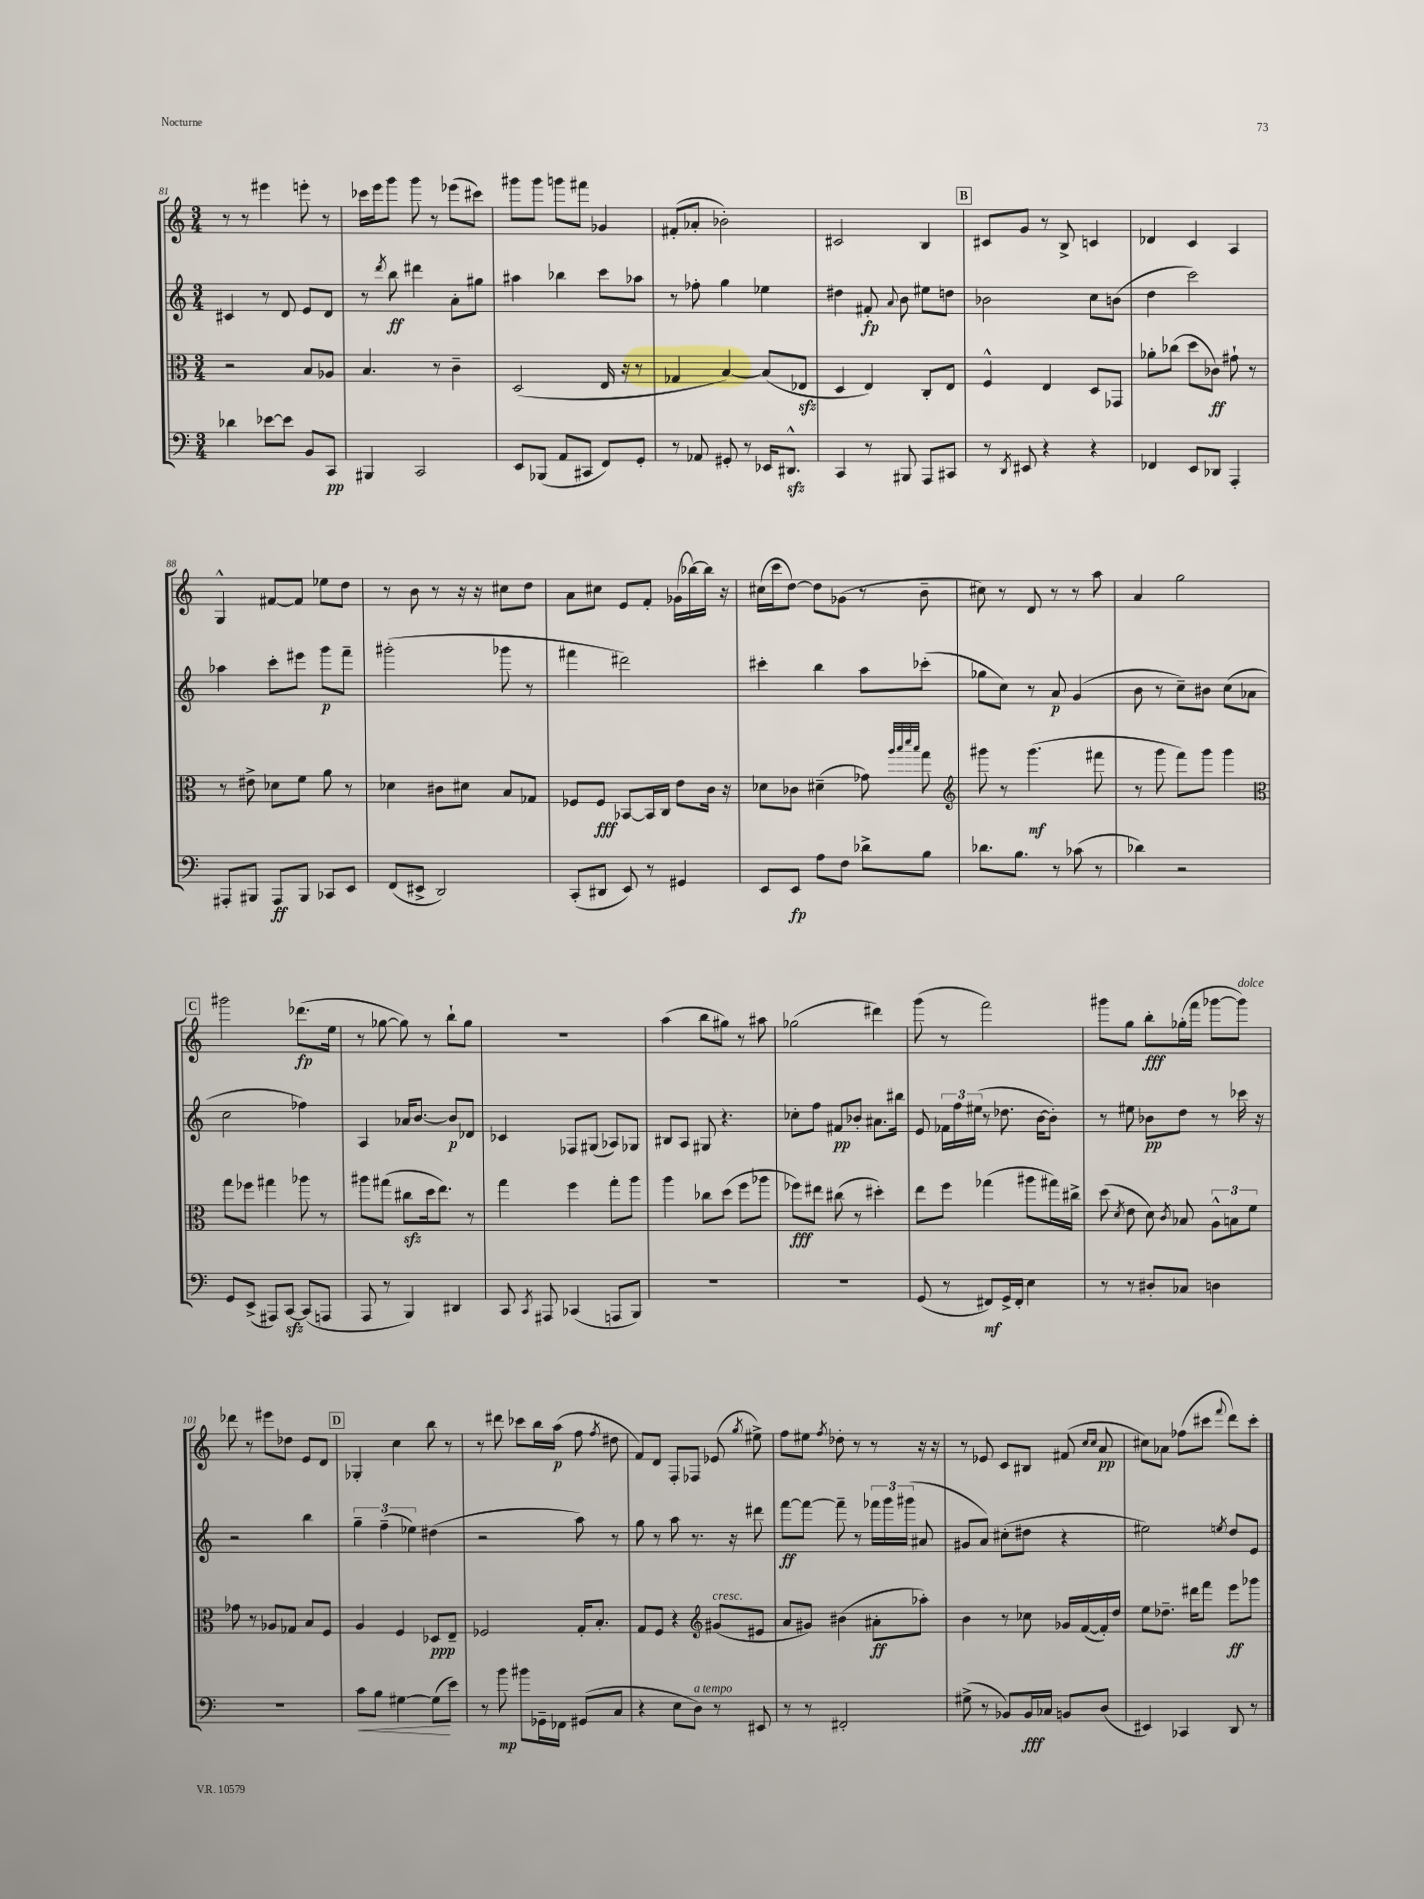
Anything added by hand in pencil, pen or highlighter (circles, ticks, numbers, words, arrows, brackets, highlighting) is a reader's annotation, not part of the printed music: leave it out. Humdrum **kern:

**kern	**dynam	**kern	**dynam	**kern	**dynam	**kern	**dynam
*part4	*part4	*part3	*part3	*part2	*part2	*part1	*part1
*staff4	*staff4	*staff3	*staff3	*staff2	*staff2	*staff1	*staff1
*clefF4	*	*clefC3	*	*clefG2	*	*clefG2	*
*k[]	*	*k[]	*	*k[]	*	*k[]	*
*M3/4	*	*M3/4	*	*M3/4	*	*M3/4	*
=81	=81	=81	=81	=81	=81	=81	=81
4d-X\	.	2r	.	4c#X/	.	8r	.
.	.	.	.	.	.	8r	.
[8e-X\L	.	.	.	8r	.	4eee#X\	.
8e-\J]	.	.	.	8d/	.	.	.
8BB/L	.	8B/L	.	8e/L	.	8eeen'\	.
8CC/J	pp	8A-X/J	.	8d/J	.	8r	.
=82	=82	=82	=82	=82	=82	=82	=82
4BBB#X/	.	4.B/	.	8r	.	16ccc-X\LL	.
.	.	.	.	.	.	16eee\J	.
.	.	.	.	8qddd/	.	.	.
.	.	.	.	8bb\	ff	8ggg\J	.
2CC/	.	.	.	4ddd#X\	.	8ggg\	.
.	.	8r	.	.	.	8r	.
.	.	4c~\	.	8a'\L	.	(8eee-X\L	.
.	.	.	.	8gg#X\J	.	8ccc#X\J)	.
=83	=83	=83	=83	=83	=83	=83	=83
8EE/L	.	(2D/	.	4aa#X\	.	8ggg#X\L	.
(8BBB-X/J	.	.	.	.	.	8ggg#\J	.
8AA/L	.	.	.	4bb-X\	.	8gggn\L	.
8CC#X/J	.	.	.	.	.	8fff#X\J	.
8FF/L)	.	16E/	.	8ccc\L	.	4g-X/	.
.	.	16r	.	.	.	.	.
8GG'/J	.	8r	.	8aa-X\J	.	.	.
=84	=84	=84	=84	=84	=84	=84	=84
8r	.	4G-X/	.	8r	.	(8f#X'/L	.
8AA-X/	.	.	.	8ff-X'\	.	8a-X'/J	.
8GG#X'/	.	[4B/)	.	4gg\	.	2b-X'\)	.
8r	.	.	.	.	.	.	.
16EE-X/KL	.	(8B/L]	.	4ee-X\	.	.	.
8.DD#Xzz^^/J	.	.	.	.	.	.	.
.	.	8E-Xzz/J	.	.	.	.	.
=85	=85	=85	=85	=85	=85	=85	=85
4CC/	.	4D/	.	4dd#X\	.	2c#X/	.
8r	.	4E/)	.	8f#X'/	fp	.	.
.	.	.	.	8qqa/	.	.	.
8BBB#X/	.	.	.	8b\	.	.	.
8AAA/L	.	8C'/L	.	8ee#X\L	.	4B/	.
8CC#X/J	.	8E/J	.	8ddn\J	.	.	.
!!LO:REH:place=s1:t=B
=86	=86	=86	=86	=86	=86	=86	=86
8r	.	4F^^/	.	2b-X\	.	8c#X/L	.
8qDD/	.	.	.	.	.	.	.
8EE#X/	.	.	.	.	.	8g/J	.
4r	.	4E/	.	.	.	8r	.
.	.	.	.	.	.	8B^/	.
4r	.	8D/L	.	8cc\L	.	4cn/	.
.	.	8GG-X/J	.	(8bn\J	.	.	.
=87	=87	=87	=87	=87	=87	=87	=87
4FF-X/	.	8a-X'\L	.	4dd\	.	4d-X/	.
.	.	(8cc-X\J	.	.	.	.	.
8EE/L	.	8dd\L	.	2ccc\)	.	4c/	.
8DD-X/J	.	8c-X\J)	ff	.	.	.	.
4AAA'/	.	8g#X`\	.	.	.	4A/	.
.	.	8r	.	.	.	.	.
!!LO:LB:g=z
=88	=88	=88	=88	=88	=88	=88	=88
8AAA#X'/L	.	8r	.	4aa-X\	.	4G^^/	.
8BBB#X/J	.	8e#X^\	.	.	.	.	.
8AAA#/L	ff	8d-X\L	.	8ccc'\L	.	[8f#X/L	.
8BBB#/J	.	8f\J	.	8eee#X\J	.	8f#/J]	.
8CC-X/L	.	8a\	.	8ggg\L	p	8ee-X\L	.
8EE/J	.	8r	.	8fff~\J	.	8dd\J	.
=89	=89	=89	=89	=89	=89	=89	=89
(8FF/L	.	4d-X\	.	(2ggg#X'\	.	8r	.
8EE#X^/J	.	.	.	.	.	8b\	.
2DD/)	.	8c#X\L	.	.	.	8r	.
.	.	8d#X\J	.	.	.	16r	.
.	.	.	.	.	.	16r	.
.	.	8B/L	.	8ggg-X\	.	8cc#X\L	.
.	.	8G-X/J	.	8r	.	8dd\J	.
=90	=90	=90	=90	=90	=90	=90	=90
(8CC'/L	.	8F-X/L	.	4fff#X\	.	8a\L	.
8DD#X/J	.	8F-/J	fff	.	.	8cc#X\J	.
8EE/)	.	[8BB-X/L	.	2ddd#X\)	.	8e/L	.
8r	.	16BB-/L]	.	.	.	8f'/J	.
.	.	16C/JJ	.	.	.	.	.
4GG#X/	.	8e\L	.	.	.	(16g-X\LL	.
.	.	.	.	.	.	[16bb-X\)	.
.	.	16c\Jk	.	.	.	16bb-\JJ]	.
.	.	16r	.	.	.	16r	.
=91	=91	=91	=91	=91	=91	=91	=91
8EE/L	.	8d-X\L	.	4ccc#X'\	.	(16cc#X\LL	.
.	.	.	.	.	.	16ccc\J	.
8EE/J	fp	8c-X\J	.	.	.	[8dd\J)	.
8A\L	.	(4d#X~\	.	4bb\	.	8dd\L]	.
8F\J	.	.	.	.	.	(8g-X\J	.
8d-X^\L	.	8g-X\)	.	8aa\L	.	8r	.
.	.	32qqaa/LLL	.	.	.	.	.
.	.	32qqbb/	.	.	.	.	.
.	.	32qqddd/	.	.	.	.	.
.	.	32qqbb/JJJ	.	.	.	.	.
8B\J	.	8gg\	.	(8ccc-X'\J	.	8b~\	.
=92	=92	=92	=92	=92	=92	=92	=92
*	*	*clefG2	*	*	*	*	*
8.d-X\L	.	8ggg#X\	.	8gg-X\L	.	8cc#X\)	.
.	.	8r	.	8cc\J)	.	8r	.
8.B\J	.	.	.	.	.	.	.
.	.	(4.ggg#\	mf	8r	.	8d/	.
8r	.	.	.	8a/	p	8r	.
(8c-X\	.	.	.	(4g/	.	8r	.
8r	.	8fff#X\	.	.	.	8aa\	.
=93	=93	=93	=93	=93	=93	=93	=93
4d-X\)	.	8r	.	8b\	.	4a/	.
.	.	8ggg\	.	8r	.	.	.
2r	.	8fff\L)	.	8cc~\L)	.	2gg\	.
.	.	8ggg\J	.	8b#X\J	.	.	.
.	.	4ggg\	.	(8cc\L	.	.	.
.	.	.	.	8a-X\J	.	.	.
!!LO:LB:g=z
!!LO:REH:place=s1:t=C
=94	=94	=94	=94	=94	=94	=94	=94
*	*	*clefC3	*	*	*	*	*
8GG/L	.	8gg\L	.	2cc\	.	2ggg#X\	.
(8EE^/J	.	8ff-X\J	.	.	.	.	.
8AAA#X/L)	.	4gg#X\	.	.	.	.	.
[8CCzz/J	.	.	.	.	.	.	.
(8CC/L]	.	8aa-X\	.	4ff-X\)	.	(8.ddd-X\L	fp
8AAAn/J	.	8r	.	.	.	.	.
.	.	.	.	.	.	16ee\Jk	.
=95	=95	=95	=95	=95	=95	=95	=95
8AAA/	.	8aa#X\L	.	4A/	.	8r	.
8r	.	(8gg#X\J	.	.	.	[8gg-X\	.
4BBB/)	.	8cc#Xzz\L	.	16a-X/KL	.	8gg-\])	.
.	.	.	.	[8.b/J	.	.	.
.	.	16dd\k	.	.	.	8r	.
.	.	8.ee\J)	.	.	.	.	.
4DD#X/	.	.	.	8b/L]	p	8bb`\L	.
.	.	8r	.	8d-X/J	.	8gg-\J	.
=96	=96	=96	=96	=96	=96	=96	=96
8CC/	.	4gg\	.	4c-X/	.	2.r	.
8qCC/	.	.	.	.	.	.	.
8AAA#X/	.	.	.	.	.	.	.
(4CC-X/	.	4ff\	.	8F-X/L	.	.	.
.	.	.	.	(8G#X/J	.	.	.
8AAAn/L	.	8gg'\L	.	8A-X/L)	.	.	.
8BBB/J)	.	8aa\J	.	8G-X/J	.	.	.
=97	=97	=97	=97	=97	=97	=97	=97
2.r	.	4aa\	.	8B#X/L	.	(4aa\	.
.	.	.	.	8A/J	.	.	.
.	.	8cc-X\L	.	8G#X/	.	8bb\L	.
.	.	(8dd\J	.	4.r	.	8gg#X\J)	.
.	.	8ff\L	.	.	.	8r	.
.	.	8aa-X\J	.	.	.	8aa#X\	.
=98	=98	=98	=98	=98	=98	=98	=98
2.r	.	8ff-X\L)	fff	8cc-X'\L	.	(2gg-X\	.
.	.	8ee#X\J	.	8ff\J	.	.	.
.	.	(8cc#X\	.	8f#X/L	pp	.	.
.	.	8r	.	8b-X'/J	.	.	.
.	.	4dd#X'\)	.	8.a#X\L	.	4ddd#X\)	.
.	.	.	.	16bb#X\Jk	.	.	.
=99	=99	=99	=99	=99	=99	=99	=99
(8GG/	.	8ee\L	.	8e/	.	(8ggg\	.
8r	.	8ff\J	.	24f-X\LL	.	8r	.
.	.	.	.	24ff\	.	.	.
.	.	.	.	(24ee#X\JJ	.	.	.
8FF#X/L)	mf	(4gg-X\	.	8r	.	2fff\)	.
16GG^/L	.	.	.	8.dd-X\	.	.	.
16FF#'/JJ	.	.	.	.	.	.	.
4E\	.	8aa#X\L	.	.	.	.	.
.	.	.	.	[16b\KL	.	.	.
.	.	16gg#X\L)	.	8b'\J])	.	.	.
.	.	16cc#X^\JJ	.	.	.	.	.
=100	=100	=100	=100	=100	=100	=100	=100
8r	.	(8dd\	.	8r	.	8ggg#X\L	.
.	.	8qd/	.	.	.	.	.
8r	.	8e\	.	8ee#X\	.	8gg\J	.
8D#X'/L	.	8d\)	.	8b-X\L	pp	8bb'\L	fff
.	.	8qc/	.	.	.	.	.
8C-X/J	.	8B-X/	.	8dd\J	.	(16gg-X'\L	.
.	.	.	.	.	.	16fff\JJ	.
4Dn\	.	12A^^\L	.	8r	.	[8ggg-X\L	.
.	.	12Bn\	.	.	.	.	.
!	!	!	!	!	!	!LO:TX:a:i:t=dolce	!
.	.	.	.	16ccc-X\	.	8ggg-\J])	.
.	.	12f\J	.	.	.	.	.
.	.	.	.	16r	.	.	.
!!LO:LB:g=z
=101	=101	=101	=101	=101	=101	=101	=101
2.r	.	8g-X\	.	2r	.	8ddd-X\	.
.	.	8r	.	.	.	8r	.
.	.	8A-X/L	.	.	.	8eee#X\L	.
.	.	8G-X/J	.	.	.	8dd-X\J	.
.	.	8B/L	.	4bb\	.	8e/L	.
.	.	8F/J	.	.	.	8d/J	.
!!LO:REH:place=s1:t=D
=102	=102	=102	=102	=102	=102	=102	=102
!	!LO:HP:b	!	!	!	!	!	!
8c\L	<	4A/	.	6gg~\	.	4G-X'/	.
8B\J	.	.	.	.	.	.	.
.	.	.	.	(6ff~\	.	.	.
[4G#X\	.	4F/	.	.	.	4cc\	.
.	.	.	.	6ee-X\)	.	.	.
(8G#\L]	.	8D-X/L	ppp	(4dd#X\	.	8bb\	.
8e\J)	[	8E~/J	.	.	.	8r	.
=103	=103	=103	=103	=103	=103	=103	=103
8r	.	2F-X/	.	2r	.	8r	.
8b\	mp	.	.	.	.	8ddd#X\	.
8b#X\L	.	.	.	.	.	8ccc-X\L	.
16GG-X~\L	.	.	.	.	.	16bb\L	.
16FF-X\JJ	.	.	.	.	.	(16aa\JJ	p
(8GG#X/L	.	16G'/KL	.	8aa\)	.	8ff\	.
.	.	8.B'/J	.	.	.	.	.
.	.	.	.	.	.	8qff/	.
8C/J	.	.	.	8r	.	8dd#X\	.
=104	=104	=104	=104	=104	=104	=104	=104
4r	.	8G/L	.	8gg\	.	8f/L)	.
.	.	8F/J	.	8r	.	8d/J	.
8E\L	.	4r	.	8aa\	.	8F'/L	.
!LO:TX:a:i:t=a tempo	!	!	!	!	!	!	!
8D\J)	.	.	.	8.r	.	8F-X/J	.
*	*	*clefG2	*	*	*	*	*
!	!	!LO:TX:a:i:t=cresc.	!	!	!	!	!
8r	.	(8g#X/L	.	.	.	(8e-X/	.
.	.	.	.	16r	.	.	.
.	.	.	.	.	.	8qgg/	.
8EE#X/	.	8e#X/J	.	8ddd#X\	.	8ee#X^\)	.
=105	=105	=105	=105	=105	=105	=105	=105
8r	.	8a/L	.	[8fff\L	ff	8ff\L	.
8r	.	8g#X/J)	.	8fff\J_	.	8ee#X\J	.
.	.	.	.	.	.	8qff/	.
2FF#X'/	.	(4b#X\	.	8fff~\]	.	8dd-X'\	.
.	.	.	.	8r	.	8r	.
.	.	8a#X'\L	ff	24fff-X\LL	.	8r	.
.	.	.	.	24ggg\	.	.	.
.	.	.	.	(24ggg#X\JJ	.	.	.
.	.	8aa-X'\J)	.	8a#X/	.	16r	.
.	.	.	.	.	.	16r	.
=106	=106	=106	=106	=106	=106	=106	=106
(8G#X^\	.	4b\	.	8g#X/L	.	8r	.
8r	.	.	.	8a/J)	.	8e-X/	.
8BB-X/L)	.	8r	.	(8cc#X'\L	.	8c/L	.
16BB-/L	fff	8cc-X\	.	8dd#X\J	.	8B#X/J	.
16C-X/JJ	.	.	.	.	.	.	.
8BBn/L	.	16g-X/LL	.	4r	.	(8f#X/	.
.	.	([16f/	.	.	.	.	.
.	.	.	.	.	.	16qqcc/LL	.
.	.	.	.	.	.	16qqcc/JJ	.
(8D/J	.	16f'/])	.	.	.	8a/	pp
.	.	16dd/JJ	.	.	.	.	.
=107	=107	=107	=107	=107	=107	=107	=107
4EE#X/)	.	8ee\L	.	2ee#X\)	.	8cc#X\L)	.
.	.	8.dd-X~\J	.	.	.	8a-X\J	.
4CC-X/	.	.	.	.	.	(8ff-X\L	.
.	.	16ddd#X\KL	.	.	.	.	.
.	.	8fff\J	.	.	.	8ccc#X\J	.
.	.	.	.	8qeen/	.	8qqfff/	.
8DD/	.	8eee\L	ff	8dd/L	.	8ddd\L)	.
8r	.	8ggg-X\J	.	8e/J	.	8ccc#'\J	.
==	==	==	==	==	==	==	==
*-	*-	*-	*-	*-	*-	*-	*-
